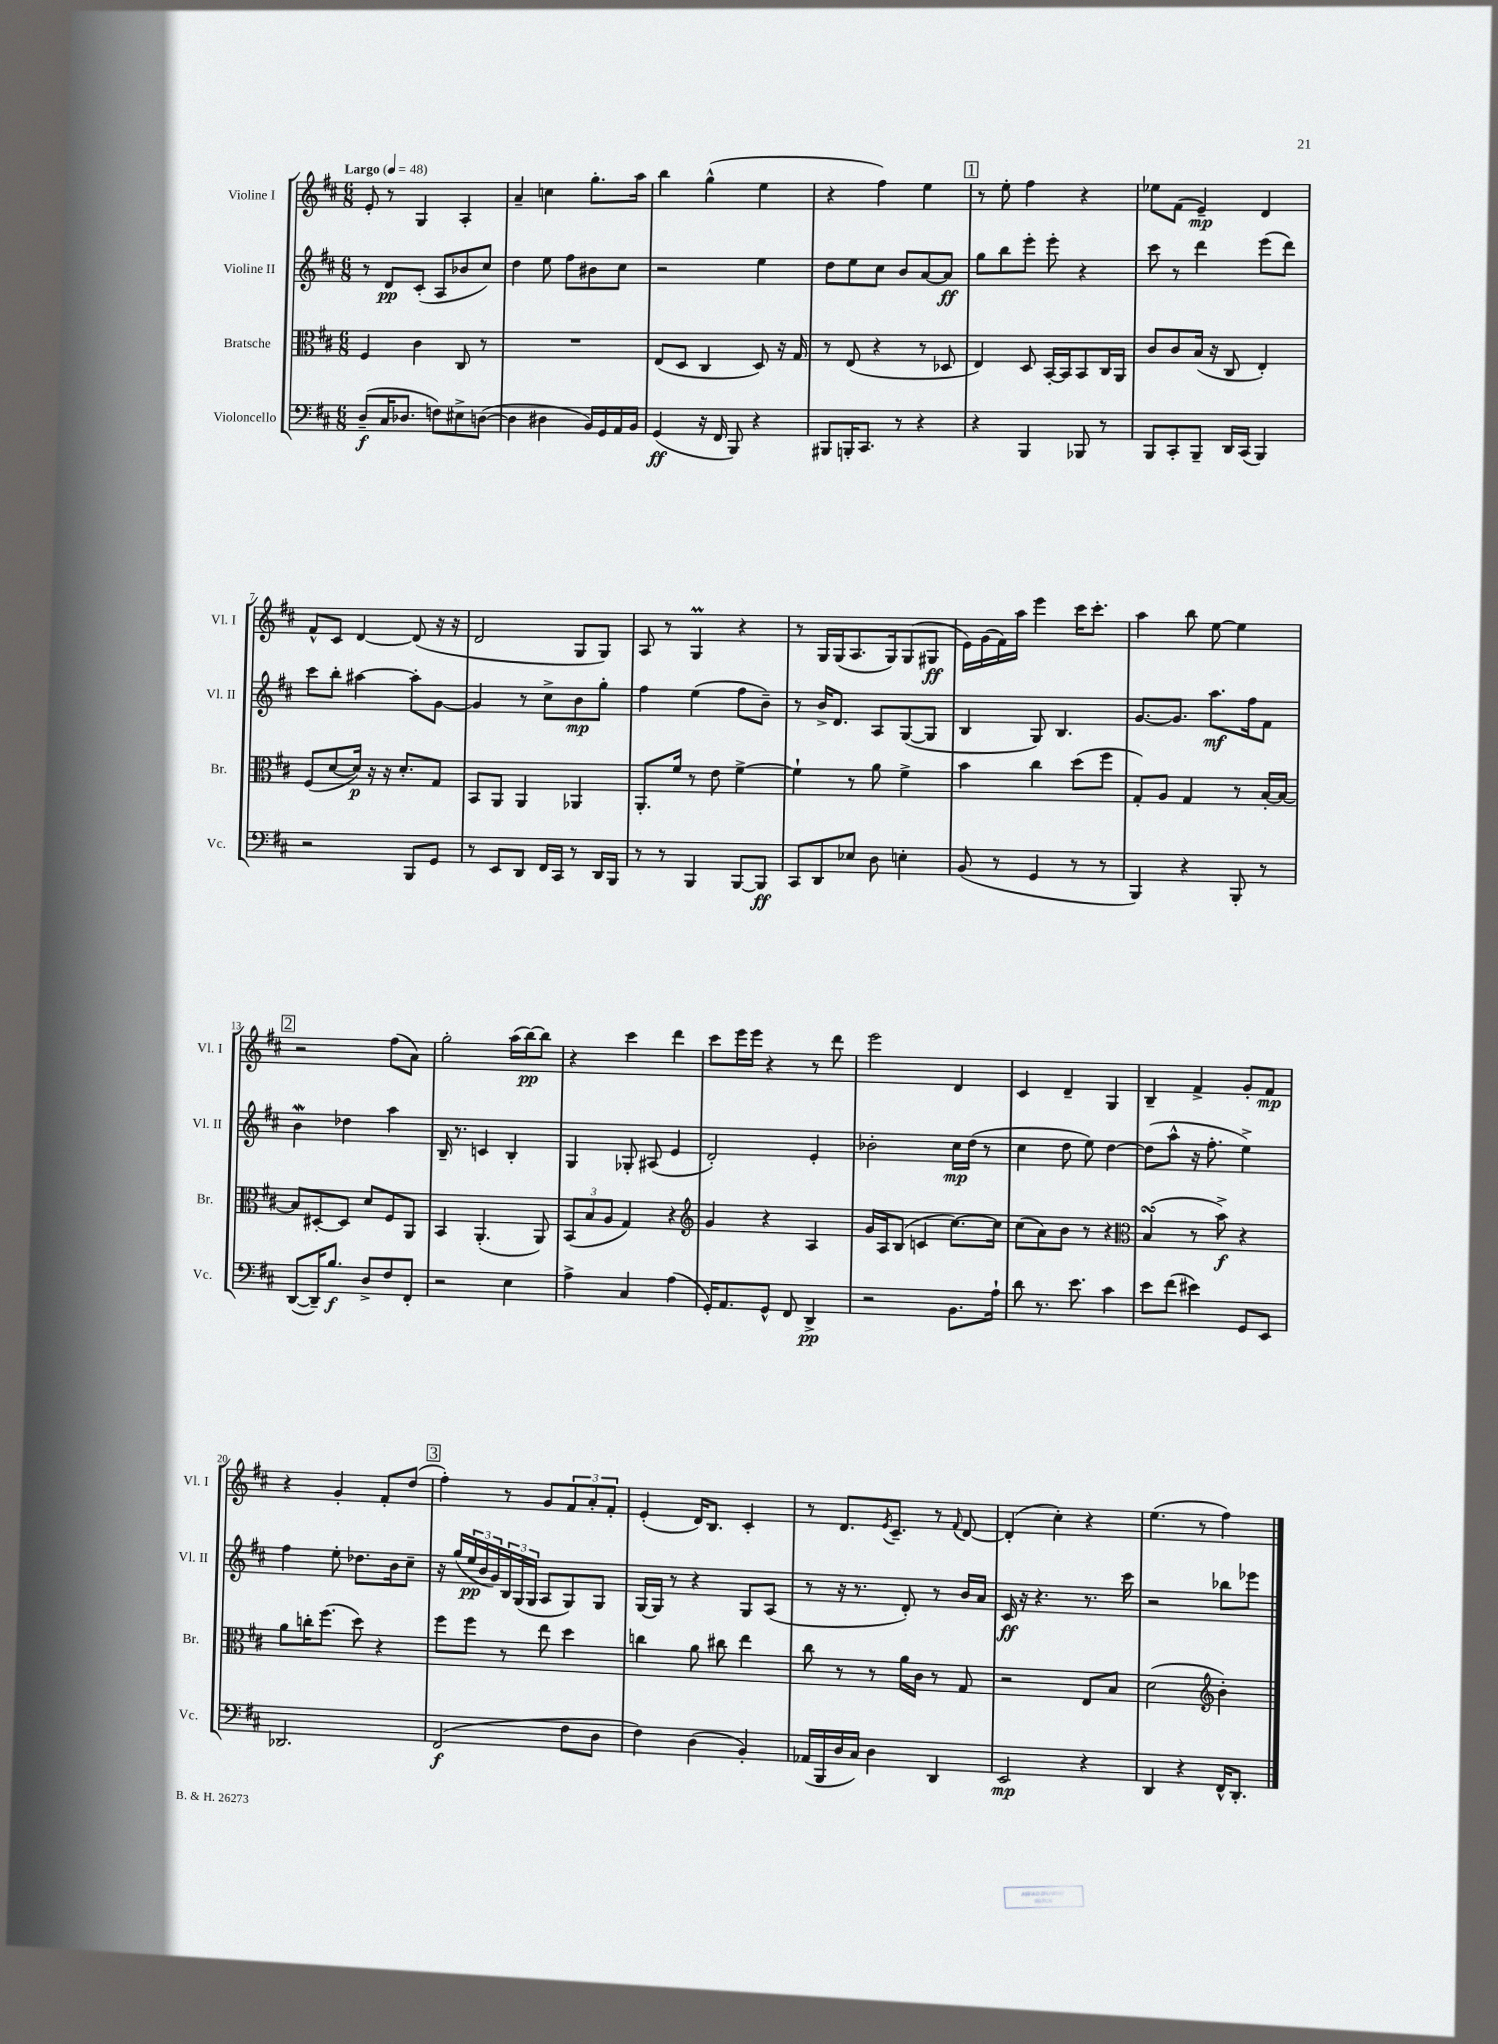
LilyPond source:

<<
\new StaffGroup <<
\new Staff = "s0" \with { instrumentName = "Violine I" shortInstrumentName = "Vl. I" } {
    \clef treble \key d \major \numericTimeSignature \time 6/8 \tempo "Largo" 4 = 48
    e'8-. r8 g4 a4-. |
    a'4-- c''4 g''8.-. a''16 |
    b''4 g''4-^( e''4 |
    r4 fis''4) e''4 |
    \mark \markup { \box "1" } r8 e''8-. fis''4 r4 |
    ees''8 fis'8( e'4--\mp) d'4 |
    fis'8-^ cis'8 d'4~ d'8( r16 r16 |
    d'2 g8 g8) |
    a8 r8 g4\prall r4 |
    r8 g16 g16( a8. g16) g8( gis8\ff |
    e'16) g'16( fis'16) a''16 e'''4 cis'''16 cis'''8.-. |
    a''4 b''8 e''8~ e''4 |
    \mark \markup { \box "2" } r2 fis''8( a'8) |
    g''2-. a''16( b''16~\pp) b''8 |
    r4 cis'''4 d'''4 |
    cis'''8 e'''16 e'''16 r4 r8 d'''8 |
    e'''2 d'4 |
    cis'4 d'4-- g4 |
    b4-- fis'4-> g'8-. fis'8\mp |
    r4 g'4-. fis'8-. d''8( |
    \mark \markup { \box "3" } fis''4-.) r8 g'8 \tuplet 3/2 { fis'8 a'8-. fis'8-. } |
    e'4-.( d'16) b8. cis'4-. |
    r8 d'8. \acciaccatura { e'8 } cis'8.-- r8 \appoggiatura { fis'8 } d'8~ |
    d'4-.( cis''4-.) r4 |
    e''4.( r8 fis''4) \bar "|." |
}
\new Staff = "s1" \with { instrumentName = "Violine II" shortInstrumentName = "Vl. II" } {
    \clef treble \key d \major \numericTimeSignature \time 6/8
    r8 d'8\pp cis'8-.( a8 bes'8 cis''8) |
    d''4 e''8 fis''8 bis'8 cis''8 |
    r2 e''4 |
    d''8 e''8 cis''8 b'8 a'8~ a'8\ff |
    \mark \markup { \box "1" } g''8 b''8 e'''8-. e'''8-. r4 |
    cis'''8 r8 d'''4 e'''8( d'''8) |
    cis'''8 b''8-. ais''4~ ais''8-. g'8~ |
    g'4 r8 cis''8-> b'8\mp g''8-. |
    fis''4 e''4( fis''8 b'8--) |
    r8 b'16-> d'8. a8 g8~( g8 |
    b4 g8) b4. |
    g'8.~ g'8. a''8.\mf fis''16 fis'8 |
    \mark \markup { \box "2" } b'4\mordent des''4 a''4 |
    b16-- r8. c'4 b4-. |
    g4 ges8-. ais8( e'4 |
    d'2-.) e'4-. |
    bes'2-. cis''16\mp d''16( r8 |
    cis''4 d''8 e''8) d''4~ |
    d''8( a''8-^ r16 fis''8.-. e''4->) |
    fis''4 e''8-. des''8. b'16 cis''8-- |
    \mark \markup { \box "3" } r16 g''16( \tuplet 3/2 { e''16\pp b'16 g'16) } \tuplet 3/2 { b16 g16( g16 } a8 g8) g8 |
    g16~ g16 r8 r4 g8 a8( |
    r8 r16 r8. d'8-.) r8 b'16 a'16 |
    cis'16\ff r16 r4. r8. cis'''16 |
    r2 bes''8 ees'''8 \bar "|." |
}
\new Staff = "s2" \with { instrumentName = "Bratsche" shortInstrumentName = "Br." } {
    \clef alto \key d \major \numericTimeSignature \time 6/8
    fis4 cis'4 cis8 r8 |
    R2. |
    e8( d8 cis4 d8) r16 g16 |
    r8 e8( r4 r8 des8 |
    \mark \markup { \box "1" } e4) d8 b,16~-. b,16 b,8 cis16 a,16 |
    cis'8 cis'8 b16( r16 cis8 e4-.) |
    fis8( d'8~ d'16\p) r16 r16 d'8.-. g8 |
    b,8 a,8 a,4 aes,4 |
    a,8.-. fis'16 r8 e'8 fis'4~-> |
    fis'4-! r8 a'8 fis'4-> |
    b'4 cis''4 d''8( fis''8 |
    g8-.) a8 g4 r8 b16~-. b16~ |
    \mark \markup { \box "2" } b8 dis8~-. dis8 d'8 fis8 a,8 |
    b,4 a,4.-.( a,8) |
    \tuplet 3/2 { b,8( b8 a8 } g4) r4 |
    \clef treble g'4 r4 a4 |
    g'16 a16 b8( c'4 cis''8.~) cis''16 |
    cis''8( a'8) b'8 r8 r4 |
    \clef alto b4\turn( r8 b'8->\f) r4 |
    a'8 c''16-. fis''8.( d''8) r4 |
    \mark \markup { \box "3" } fis''8 fis''8 r8 e''8 d''4 |
    c''4 a'8 cis''8 e''4 |
    cis''8 r8 r8 a'16 cis'16 r8 g8 |
    r2 e8 b8 |
    d'2( \clef treble b'4-.) \bar "|." |
}
\new Staff = "s3" \with { instrumentName = "Violoncello" shortInstrumentName = "Vc." } {
    \clef bass \key d \major \numericTimeSignature \time 6/8
    d8--\f( cis16 des8. f8) eis8-> d8~( |
    d4 dis4 b,16) g,16 a,16 b,16 |
    g,4\ff( r16 fis,16 b,,8) r4 |
    bis,,8 b,,16-. cis,8. r8 r4 |
    \mark \markup { \box "1" } r4 b,,4 bes,,8 r8 |
    b,,8 cis,8-. b,,8-- d,16 cis,16( b,,4) |
    r2 b,,8 g,8 |
    r8 e,8 d,8 fis,16 cis,16 r8 d,16 b,,16 |
    r8 r8 b,,4 b,,8~ b,,8\ff |
    cis,8 d,8 ees8 d8 e4-. |
    b,8( r8 g,4 r8 r8 |
    b,,4) r4 b,,8-. r8 |
    \mark \markup { \box "2" } d,8~( d,16--) b8.\f d8-> fis8 fis,8-. |
    r2 e4 |
    a4-> cis4 a4( |
    g,16-.) a,8. g,8-^ fis,8 d,4->\pp |
    r2 b,8. a16-! |
    d'8 r8. e'8. cis'4 |
    e'8 fis'8( eis'4) g,8 e,8 |
    des,2. |
    \mark \markup { \box "3" } fis,2\f( fis8 d8 |
    fis4) d4( b,4-.) |
    aes,16( b,,16 d16 cis16) d4 d,4 |
    e,2\mp r4 |
    d,4 r4 fis,16-^ d,8.-. \bar "|." |
}
>>
>>
